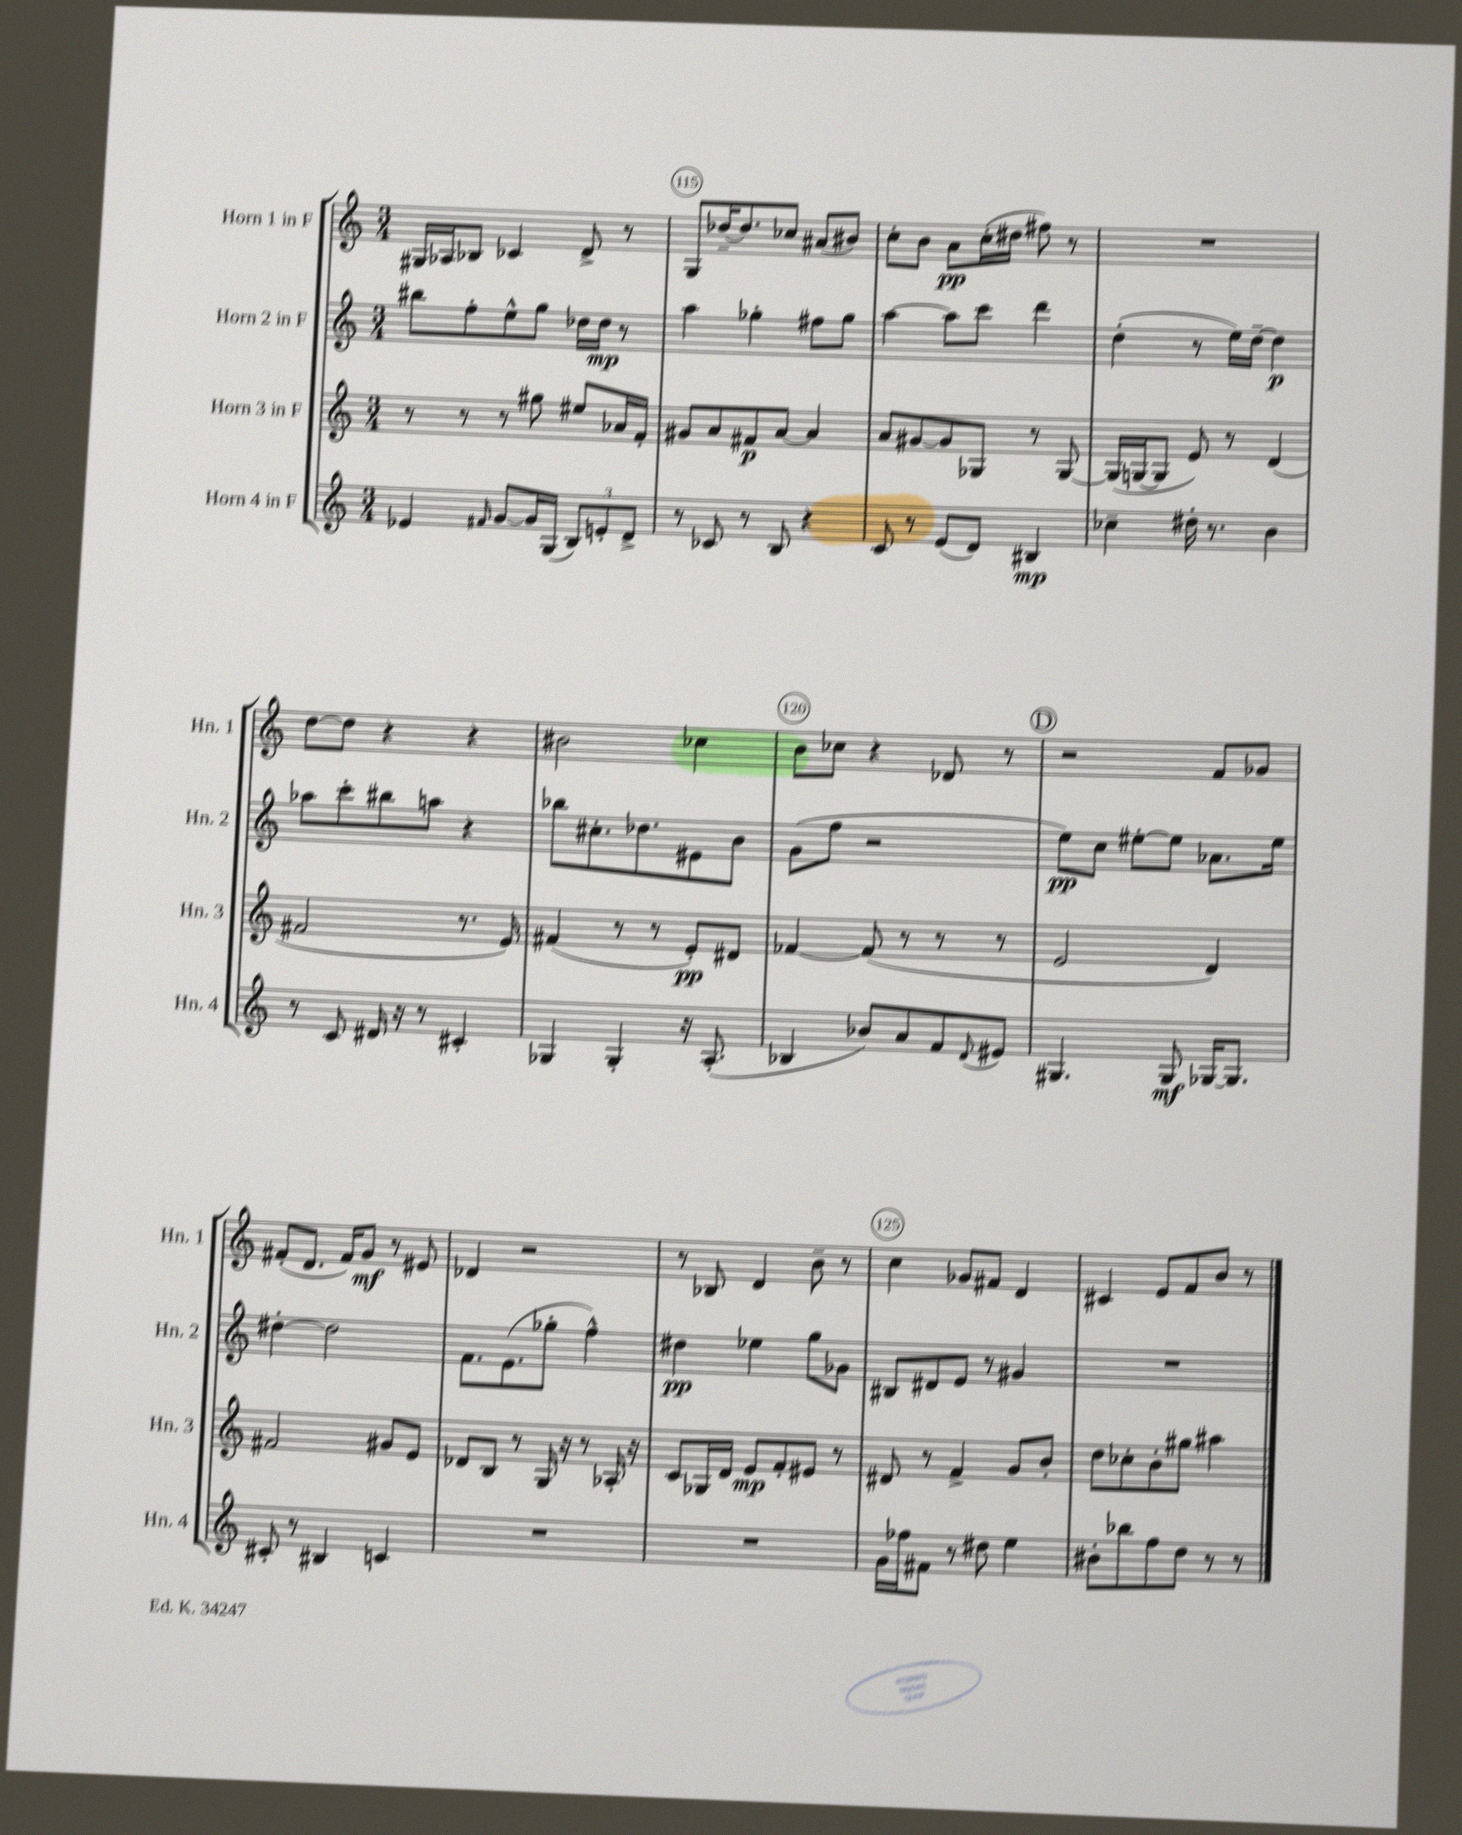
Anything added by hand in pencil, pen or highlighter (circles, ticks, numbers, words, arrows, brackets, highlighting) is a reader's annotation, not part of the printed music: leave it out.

**kern	**dynam	**kern	**dynam	**kern	**dynam	**kern	**dynam
*part4	*part4	*part3	*part3	*part2	*part2	*part1	*part1
*staff4	*staff4	*staff3	*staff3	*staff2	*staff2	*staff1	*staff1
*I"Horn 4 in F	*	*I"Horn 3 in F	*	*I"Horn 2 in F	*	*I"Horn 1 in F	*
*I'Hn. 4	*	*I'Hn. 3	*	*I'Hn. 2	*	*I'Hn. 1	*
*clefG2	*	*clefG2	*	*clefG2	*	*clefG2	*
*k[]	*	*k[]	*	*k[]	*	*k[]	*
*M3/4	*	*M3/4	*	*M3/4	*	*M3/4	*
=114	=114	=114	=114	=114	=114	=114	=114
4e-X/	.	8r	.	8bb#X\L	.	16G#X/LL	.
.	.	.	.	.	.	16A-X/J	.
.	.	8r	.	8ff'\	.	8B-X/J	.
16qqf#X/	.	.	.	.	.	.	.
[8g/L	.	8r	.	8ee^^\	.	4c-X/	.
16g/L]	.	8gg#X\	.	8gg\J	.	.	.
(16G/JJ	.	.	.	.	.	.	.
12B/L)	.	8ee#X/L	.	16dd-X\LL	.	8d^/	.
.	.	.	.	16dd-\JJ	mp	.	.
12en'/	.	.	.	.	.	.	.
.	.	16a-X/L	.	8r	.	8r	.
12d^/J	.	.	.	.	.	.	.
.	.	16f'/JJ	.	.	.	.	.
=115	=115	=115	=115	=115	=115	=115	=115
8r	.	8g#X/L	.	4aa\	.	8G/L	.
8c-X/	.	8a/	.	.	.	[16dd-X~/K	.
.	.	.	.	.	.	8.dd-/]	.
8r	.	8f#X/	p	4gg-X'\	.	.	.
8B/	.	[8a/J	.	.	.	8cc-X/J	.
4r	.	4a/]	.	8ff#X\L	.	(8a#X/L	.
.	.	.	.	8gg-\J	.	8b#X/J)	.
=116	=116	=116	=116	=116	=116	=116	=116
8c/	.	8a/L	.	[4aa\	.	8cc'\L	.
8r	.	[8g#X/	.	.	.	8b\J	.
(8e/L	.	8g#/]	.	8aa\L]	.	8a\L	pp
8d/J)	.	8G-X/J	.	8ccc\J	.	(16cc'\L	.
.	.	.	.	.	.	16dd#X\JJ	.
4B#X/	mp	8r	.	4ddd\	.	8ff#X\)	.
.	.	[8G-/	.	.	.	8r	.
=117	=117	=117	=117	=117	=117	=117	=117
4cc-X~\	.	(16G-/LL]	.	(4dd'\	.	2.r	.
.	.	[16Gn/J	.	.	.	.	.
.	.	8G/J]	.	.	.	.	.
16dd#X'\	.	8e/)	.	8r	.	.	.
8.r	.	.	.	.	.	.	.
.	.	8r	.	16ee\LL)	.	.	.
.	.	.	.	[16dd~\JJ	.	.	.
4b\	.	(4d/	.	4dd\]	p	.	.
!!LO:LB:g=z
=118	=118	=118	=118	=118	=118	=118	=118
8r	.	2f#X/	.	8aa-X\L	.	[8dd\L	.
8c/	.	.	.	8ccc'\	.	8dd\J]	.
16d#X/	.	.	.	8bb#X\	.	4r	.
16r	.	.	.	.	.	.	.
8r	.	.	.	8aan\J	.	.	.
4c#X'/	.	8.r	.	4r	.	4r	.
.	.	16e/)	.	.	.	.	.
=119	=119	=119	=119	=119	=119	=119	=119
4G-X/	.	(4f#X/	.	8bb-X\L	.	2b#X\	.
.	.	.	.	8.cc#X'\	.	.	.
4G-'/	.	8r	.	.	.	.	.
.	.	.	.	8.dd-X\	.	.	.
.	.	8r	.	.	.	.	.
16r	.	8e'/L)	pp	8e#X\	.	4cc-X\	.
(8.A'/	.	.	.	.	.	.	.
.	.	8d#X/J	.	8b\J	.	.	.
=120	=120	=120	=120	=120	=120	=120	=120
4B-X/	.	[4f-X/	.	(8g\L	.	8b\L	.
.	.	.	.	8ff\J	.	8cc-X\J	.
8b-X/L)	.	(8f-/]	.	2r	.	4r	.
8a/	.	8r	.	.	.	.	.
8f/	.	8r	.	.	.	8d-X/	.
8qqd/	.	.	.	.	.	.	.
8e#X/J	.	8r	.	.	.	8r	.
!!LO:REH:place=s1:t=D
=121	=121	=121	=121	=121	=121	=121	=121
4.G#X/	.	2e/	.	8ee\L)	pp	2r	.
.	.	.	.	8cc\J	.	.	.
.	.	.	.	[8ee#X'\L	.	.	.
8G#/	mf	.	.	8ee#\J]	.	.	.
[16G-X/KL	.	4d/)	.	8.a-X\L	.	8f/L	.
8.G-/J]	.	.	.	.	.	.	.
.	.	.	.	.	.	8g-X/J	.
.	.	.	.	16ee#\Jk	.	.	.
!!LO:LB:g=z
=122	=122	=122	=122	=122	=122	=122	=122
8c#X'/	.	2f#X/	.	[4dd#X'\	.	(8f#X'/L	.
8r	.	.	.	.	.	8.d/J	.
4B#X/	.	.	.	2dd#\]	.	.	.
.	.	.	.	.	.	16f#/KL)	.
.	.	.	.	.	.	8g/J	mf
4cn/	.	8g#X/L	.	.	.	8r	.
.	.	8e/J	.	.	.	8e#X/	.
=123	=123	=123	=123	=123	=123	=123	=123
2.r	.	8d-X/L	.	8.f\L	.	4d-X/	.
.	.	8B/J	.	.	.	.	.
.	.	.	.	(8.e\	.	.	.
.	.	8r	.	.	.	2r	.
.	.	16G/	.	8gg-X'\J	.	.	.
.	.	16r	.	.	.	.	.
.	.	8r	.	4ff^^\)	.	.	.
.	.	16A-X'/	.	.	.	.	.
.	.	16r	.	.	.	.	.
=124	=124	=124	=124	=124	=124	=124	=124
2.r	.	8c/L	.	4dd#X\	pp	8r	.
.	.	16G-X/L	.	.	.	8B-X/	.
.	.	16d/JJ	.	.	.	.	.
.	.	8e/L	mp	4ee-X\	.	4d/	.
.	.	8f'/	.	.	.	.	.
.	.	8e#X/J	.	8gg\L	.	8b~\	.
.	.	8r	.	8g-X\J	.	8r	.
=125	=125	=125	=125	=125	=125	=125	=125
16g\LL	.	8d#X/	.	8B#X/L	.	4cc\	.
16ff-X\J	.	.	.	.	.	.	.
8f#X\J	.	8r	.	8d#X/	.	.	.
8r	.	4f^/	.	8e/J	.	8g-X/L	.
8dd#X\	.	.	.	8r	.	8f#X/J	.
4ee\	.	8g/L	.	4g#X/	.	4d/	.
.	.	8b'/J	.	.	.	.	.
=126	=126	=126	=126	=126	=126	=126	=126
8b#X'\L	.	8dd\L	.	2.r	.	4c#X/	.
8bb-X\	.	8cc-X'\	.	.	.	.	.
8ff\	.	8b'\	.	.	.	8e/L	.
8dd\J	.	8gg#X\J	.	.	.	8f/	.
8r	.	4aa#X\	.	.	.	8b/J	.
8r	.	.	.	.	.	8r	.
==	==	==	==	==	==	==	==
*-	*-	*-	*-	*-	*-	*-	*-
